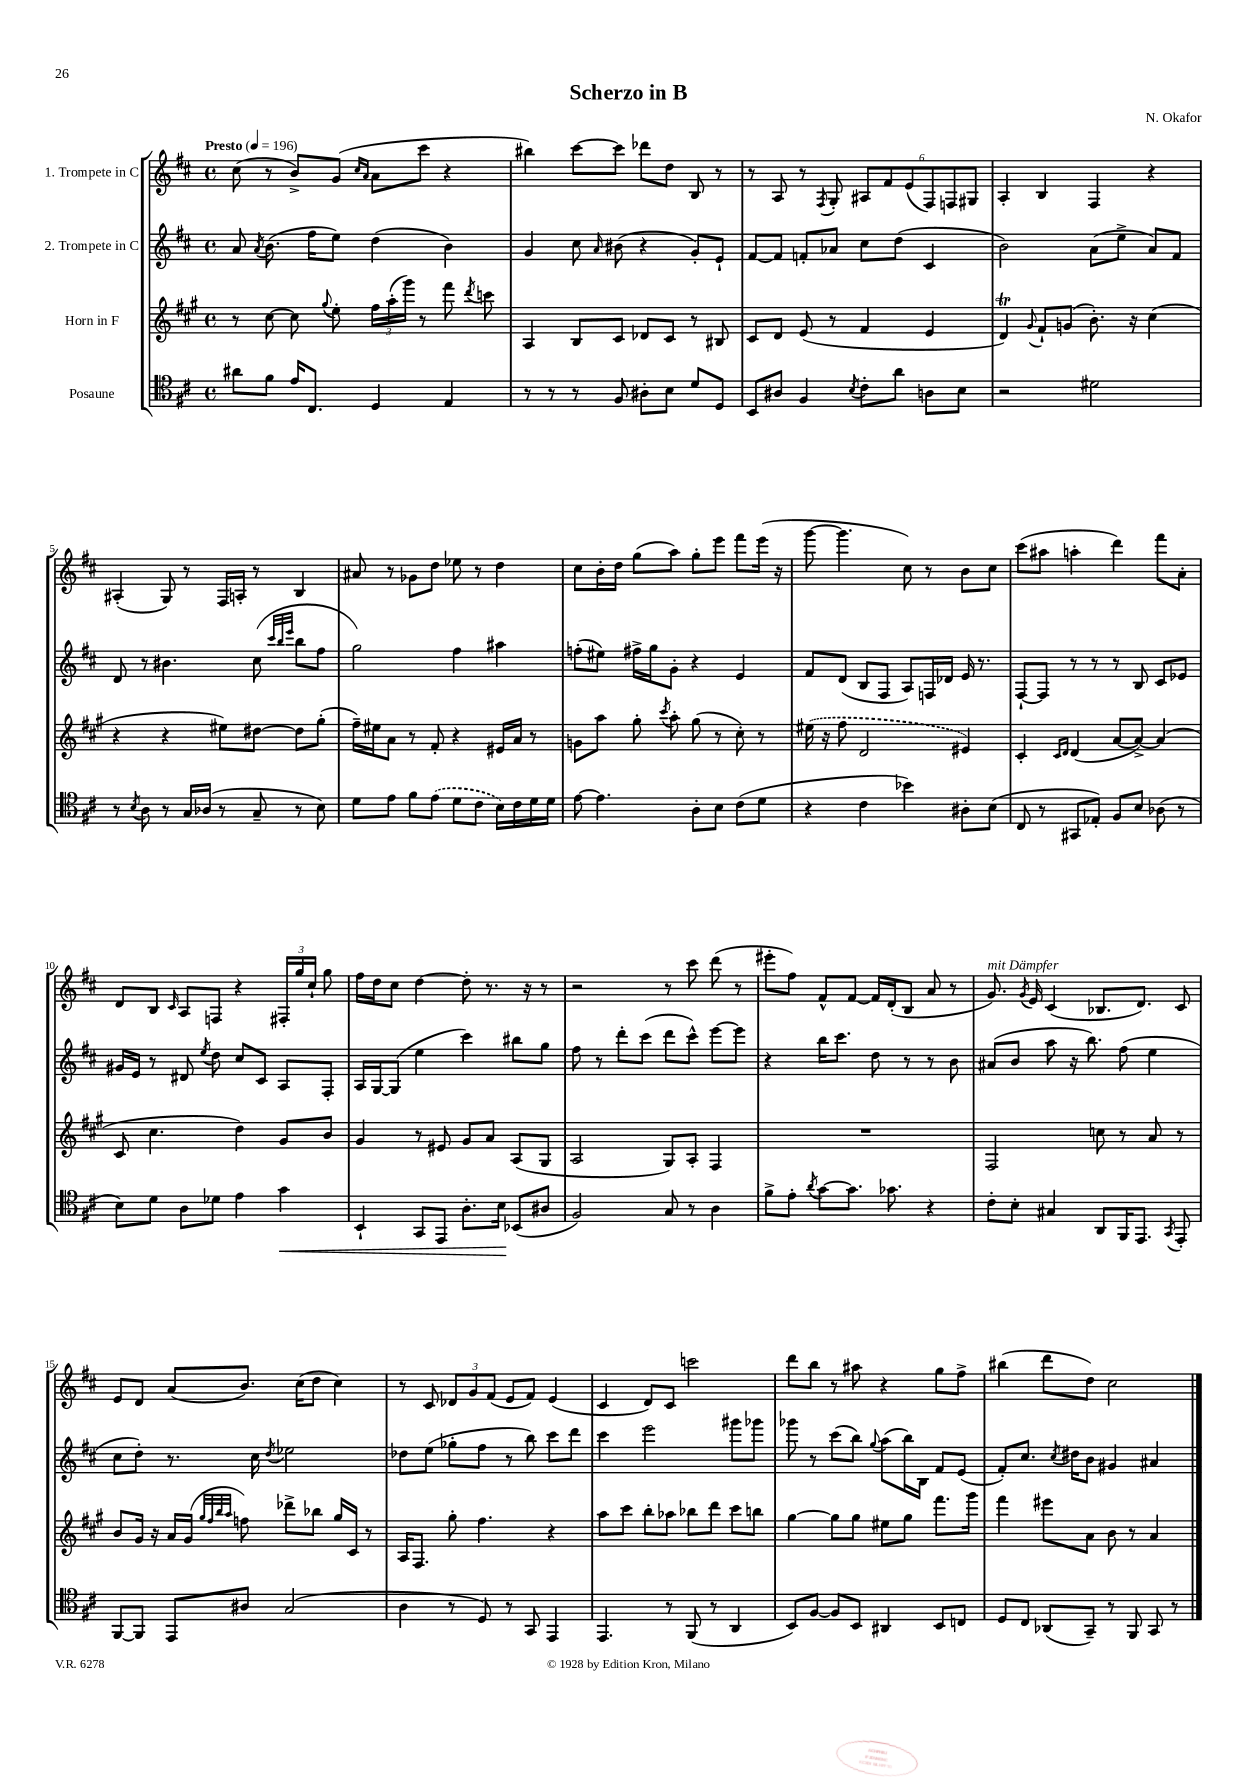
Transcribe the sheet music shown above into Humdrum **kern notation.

**kern	**kern	**kern	**kern
*staff4	*staff3	*staff2	*staff1
*clefC4	*clefG2	*clefG2	*clefG2
*k[f#c#]	*k[f#c#g#]	*k[f#c#]	*k[f#c#]
*M4/4	*M4/4	*M4/4	*M4/4
*met(c)	*met(c)	*met(c)	*met(c)
*MM196	*MM196	*MM196	*MM196
8a#	8r	8a	(8cc#
.	.	8qa	.
8f#	[8cc#	(8.b	8r
16e	8cc#]	.	8b^)
8.C#	.	16ff#	.
.	8qqgg#	.	.
.	8ee'	8ee)	(8g
.	.	.	16qqcc#
.	.	.	16qqa
4D	24ff#	(4dd	8a
.	(24aa'	.	.
.	24ggg#)	.	.
.	8r	.	8ccc#
4E	8fff#	4b)	4r
.	8qddd	.	.
.	8ccc	.	.
=	=	=	=
8r	4A	4g	4bb#)
8r	.	.	.
8r	8B	8cc#	[8ccc#
.	.	16qqa	.
8F#	8c#	(8b#	8ccc#]
8A#'	8d-	4r	8ddd-
8B	8c#	.	8dd
8d	8r	8g')	8B
8D	8B#	8e`	8r
=	=	=	=
8BB	8c#	[8f#	8r
8A#	8d	8f#]	8A
4F#	(8e	8f'	8r
.	.	.	8qF#
.	8r	8a-	8G'
8qB	.	.	.
8c#'	4f#	8cc#	12A#
.	.	.	12f#
8a	.	(8dd	.
.	.	.	(12e
8A	4e	4c#	12F#)
.	.	.	12F
8B	.	.	.
.	.	.	12G#
=	=	=	=
2r	4d)	2b)	4A'
.	8qqg#	.	.
.	8f#`	.	4B
.	(8g	.	.
2d#	8.b')	(8a	4F#
.	.	8ee^	.
.	16r	.	.
.	(4cc#	8a)	4r
.	.	8f#	.
=	=	=	=
8r	4r	8d	(4A#'
8qB	.	.	.
8A	.	8r	.
8r	4r	4.b#	8G)
16G	.	.	8r
(16A-	.	.	.
8r	8ee#)	.	16F#
.	.	.	16A'
8G~	[8dd#	(8cc#	8r
.	.	32qqccc#	.
.	.	32qqbb	.
.	.	32qqeee	.
8r	8dd#]	8bb	4B
8B)	(8gg#'	8ff#	.
=	=	=	=
8d	16ff#~)	2gg)	8a#
.	16ee#	.	.
8e	8a	.	8r
8f#	8r	.	8g-
(8e	8f#'	.	8dd
8d	4r	4ff#	8ee-
8c#	.	.	8r
16B)	16e#	4aa#	4dd
16c#	16a	.	.
16d	8r	.	.
16d	.	.	.
=	=	=	=
[8e	8g	(8ff'	8cc#
4.e]	8aa	8ee#)	16b'
.	.	.	16dd
.	8gg#'	16ff#^	(8gg
.	.	16gg	.
.	8qccc#	.	.
.	8aa'	8g'	8aa)
8A'	(8gg#	4r	8gg'
8B	8r	.	8eee
(8c#	8cc#')	4e	8fff#
8d	8r	.	(16eee
.	.	.	16r
=	=	=	=
4r	(16ee#	8f#	[8ggg
.	16r	.	.
.	8ff#	(8d	4.ggg]
4c#	2d	8B	.
.	.	8F#	.
4b-)	.	8A)	8cc#)
.	.	16F	8r
.	.	16d-	.
8A#'	4e#)	16e	8b
.	.	8.r	.
(8B	.	.	8cc#
=	=	=	=
8C#	4c#'	[8F#`	(8ccc#
8r	.	8F#]	8aa#
.	16qqc#	.	.
.	16qqd	.	.
8GG#	(4d	8r	4aa'
8E-')	.	8r	.
8F#	[8a	8r	4ddd)
8B	8a^_)	8B	.
(8A-	(4a]	8c#	8fff#
8r	.	8e-	8a'
=	=	=	=
8B)	8c#	16g#	8d
.	.	16e	.
8d	4.cc#	8r	8B
.	.	.	16qqc#
8A	.	8d#	8A
.	.	8qee	.
8d-	.	8dd	8F
4e	4dd)	8cc#	4r
.	.	8c#	.
4g	8g#	8A	24F#'
.	.	.	24gg
.	.	.	24cc#`
.	8b	8F#'	8gg
=	=	=	=
4BB`	4g#	16A	16ff#
.	.	[16G	16dd
.	.	(8G]	8cc#
8GG	8r	4ee	[4dd
8EE	8e#	.	.
8.A'	8g#	4ccc#)	8dd']
.	8a	.	8.r
16B	.	.	.
(8BB-	(8A	8bb#	.
.	.	.	16r
8A#	8G#	8gg	8r
=	=	=	=
2F#)	2A	8ff#	2r
.	.	8r	.
.	.	8ddd'	.
.	.	(8ccc#	.
8G	8G#)	8ddd	8r
8r	8A'	8ccc#^^)	8ccc#
4A	4F#	[8eee	(8ddd
.	.	8eee]	8r
=	=	=	=
8f#^	1r	4r	8eee#'
8e'	.	.	8ff#)
8qa	.	.	.
[8g	.	16bb	8f#^^
.	.	8.ccc#	.
8.g]	.	.	[8f#
.	.	8dd	16f#]
8.g-	.	.	(16d'
.	.	8r	8B
4r	.	8r	8a
.	.	8b	8r
=	=	=	=
8c#'	2F#	(8a#	8.g)
8B'	.	8b	.
.	.	.	8qg
.	.	.	16e
4G#	.	8aa	(4c#
.	.	16r	.
.	.	8.bb)	.
8AA	8cc	.	8.B-
16FF#	8r	(8ff#	.
8.EE	.	.	8.d)
.	8a	4ee	.
8qGG	.	.	.
8EE'	8r	.	8c#
=	=	=	=
[8FF#	8b	8cc#	8e
8FF#]	16g#	8dd')	8d
.	16r	.	.
8EE	16a	8.r	(8a
.	(16g#	.	.
.	32qqgg#	.	.
.	32qqff#	.	.
.	32qqbb	.	.
.	32qqaa	.	.
8A#	8ff)	.	8.b)
.	.	16cc#	.
.	.	8qdd	.
(2G	8ddd-^	2ee-	.
.	.	.	(16cc#
.	8bb-	.	8dd
.	16gg#	.	4cc#)
.	16c#	.	.
.	8r	.	.
=	=	=	=
4A	16A	8dd-	8r
.	8.F#	.	.
.	.	(8ee	8c#
8r	8gg#'	8gg-'	12d-
.	.	.	12g
8D)	4.ff#	8ff#	.
.	.	.	(12f#
8r	.	8r	8e
8GG	.	8bb)	8f#)
4EE	4r	8ccc#	(4e
.	.	8ddd	.
=	=	=	=
4.EE	8aa	4ccc#	4c#
.	8ccc#	.	.
.	8bb'	2eee	8d)
8r	8aa-	.	8c#
(8FF#	8bb-	.	2ccc
8r	8ddd	.	.
4AA	8ccc#	8ggg#	.
.	8bb	8ggg-	.
=	=	=	=
8BB)	[4gg#	8ggg-	8ddd
[8F#	.	8r	8bb
8F#]	8gg#]	(8ccc#	8r
8BB	8gg#	8bb)	8aa#
.	.	8qqgg	.
4AA#	8ee#	(8aa	4r
.	8gg#	16bb)	.
.	.	16B	.
8BB	8.fff#	8f#	8gg
8C	.	(8e	8ff#^
.	16ggg#	.	.
=	=	=	=
8D	4fff#	8f#')	(4bb#
8C#	.	8.cc#	.
(8AA-	8eee#	.	8ddd
.	.	8qcc#	.
.	.	16dd#	.
8GG~)	8a	8b	8dd)
8r	8b	4g#	2cc#
8FF#	8r	.	.
8GG	4a	4a#	.
8r	.	.	.
==	==	==	==
*-	*-	*-	*-
